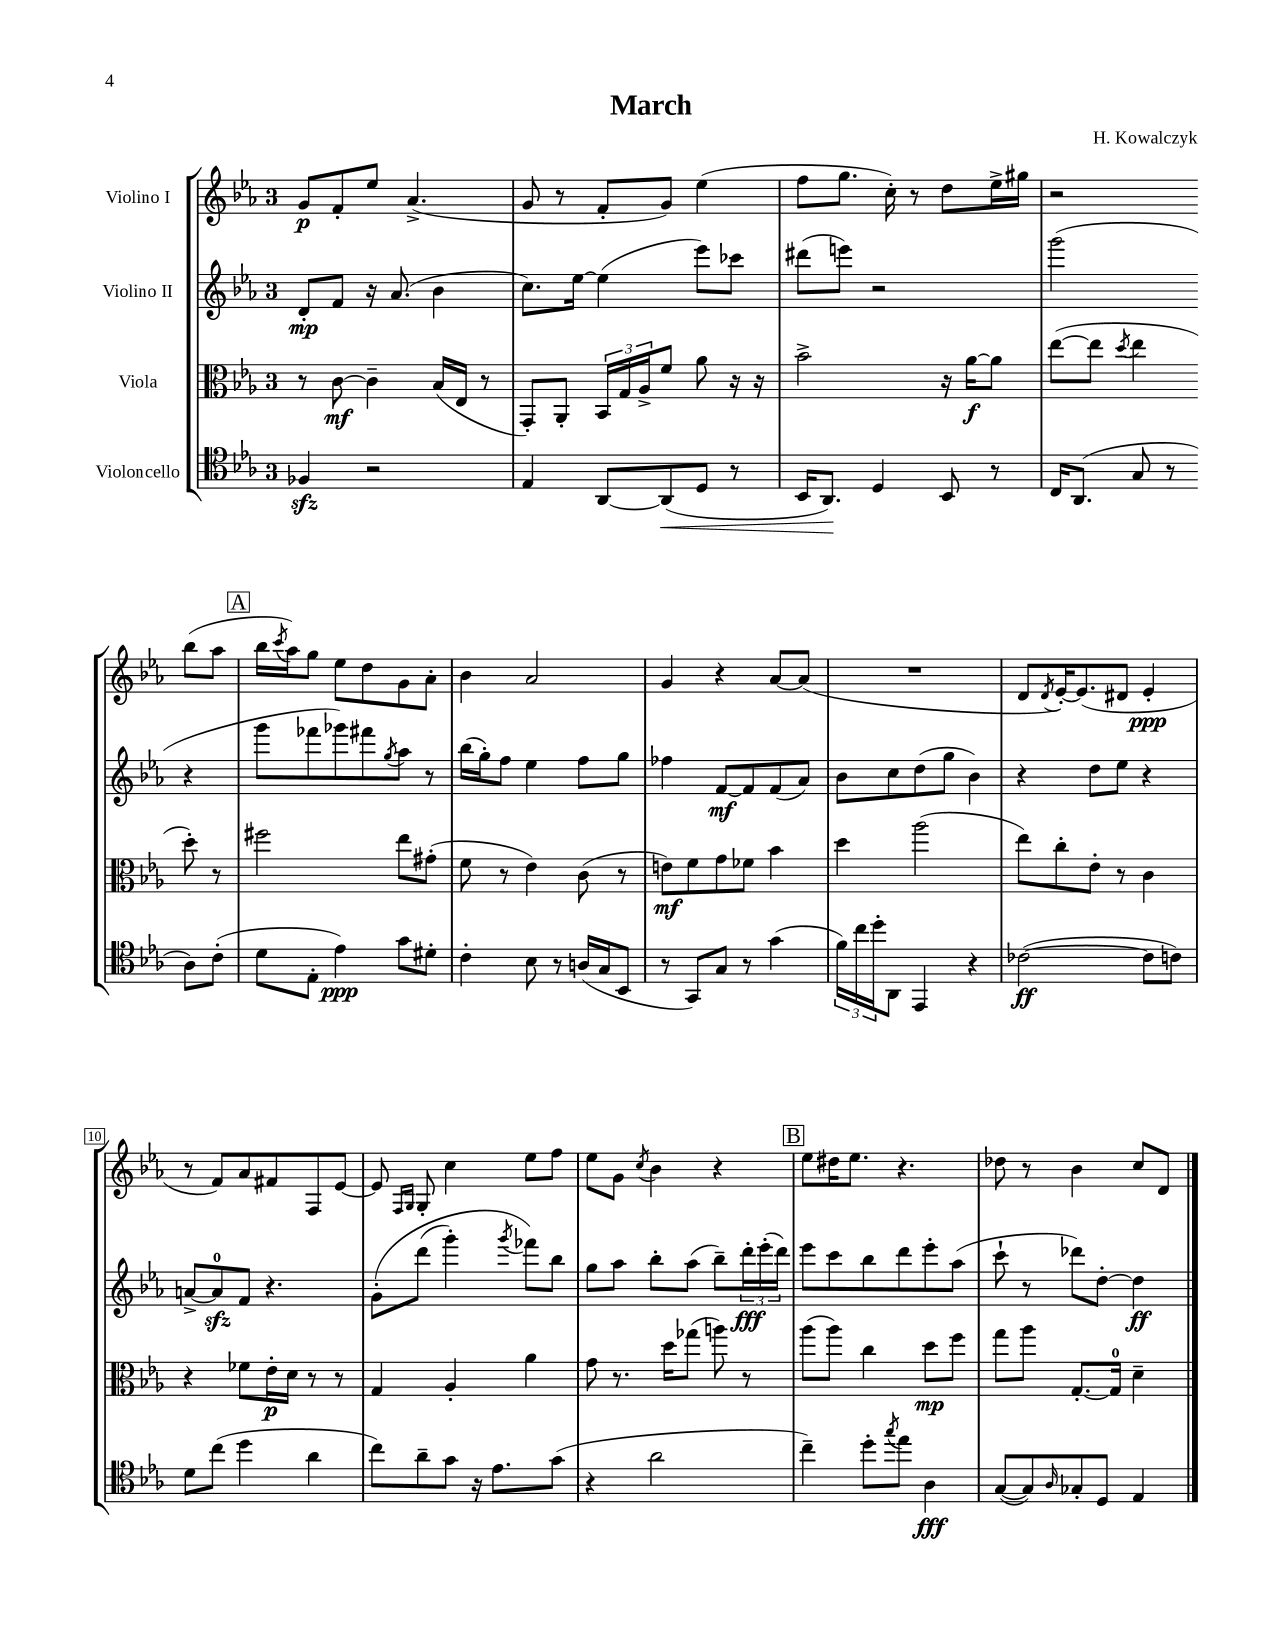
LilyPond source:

\header { title = "March" composer = "H. Kowalczyk" }
<<
\new StaffGroup <<
\new Staff = "s0" \with { instrumentName = "Violino I" } {
    \clef treble \key ees \major \once \override Staff.TimeSignature.style = #'single-digit \time 3/4
    g'8\p f'8-. ees''8 aes'4.->( |
    g'8 r8 f'8-. g'8) ees''4( |
    f''8 g''8. c''16-.) r8 d''8 ees''16-> gis''16 |
    r2 bes''8( aes''8 |
    \mark \markup { \box "A" } bes''16 \acciaccatura { c'''8 } aes''16) g''8 ees''8 d''8 g'8 aes'8-. |
    bes'4 aes'2 |
    g'4 r4 aes'8~ aes'8( |
    R2. |
    d'8 \acciaccatura { d'8 } ees'16~-.) ees'8.( dis'8 ees'4-.\ppp |
    r8 f'8) aes'8 fis'8 f8 ees'8~ |
    ees'8 \grace { f16 g16 } g8-. c''4 ees''8 f''8 |
    ees''8 g'8 \acciaccatura { c''8 } bes'4 r4 |
    \mark \markup { \box "B" } ees''8 dis''16 ees''8. r4. |
    des''8 r8 bes'4 c''8 d'8 \bar "|." |
}
\new Staff = "s1" \with { instrumentName = "Violino II" } {
    \clef treble \key ees \major \once \override Staff.TimeSignature.style = #'single-digit \time 3/4
    d'8-.\mp f'8 r16 aes'8.( bes'4 |
    c''8.) ees''16~ ees''4( ees'''8) ces'''8 |
    dis'''8( e'''8) r2 |
    g'''2( r4 |
    \mark \markup { \box "A" } g'''8 fes'''8 ges'''8) fis'''8 \acciaccatura { g''8 } aes''8 r8 |
    bes''16( g''16-.) f''8 ees''4 f''8 g''8 |
    fes''4 f'8~\mf f'8 f'8( aes'8) |
    bes'8 c''8 d''8( g''8 bes'4) |
    r4 d''8 ees''8 r4 |
    a'8~-> a'8-0\sfz f'8 r4. |
    g'8-.\( d'''8( g'''4-.) \acciaccatura { g'''8 } fes'''8\) bes''8 |
    g''8 aes''8 bes''8-. aes''8( bes''8--) \tuplet 3/2 { d'''16-.\fff ees'''16-.( d'''16) } |
    \mark \markup { \box "B" } ees'''8 c'''8 bes''8 d'''8 ees'''8-. aes''8( |
    c'''8-! r8 des'''8) d''8~-. d''4\ff \bar "|." |
}
\new Staff = "s2" \with { instrumentName = "Viola" } {
    \clef alto \key ees \major \once \override Staff.TimeSignature.style = #'single-digit \time 3/4
    r8 c'8~\mf c'4-- bes16( ees16 r8 |
    g,8-.) aes,8-. \tuplet 3/2 { bes,16 g16 aes16-> } f'8 aes'8 r16 r16 |
    bes'2-> r16 aes'16~\f aes'8 |
    ees''8~( ees''8 \acciaccatura { d''8 } ees''4 d''8-.) r8 |
    \mark \markup { \box "A" } fis''2 ees''8 gis'8-.( |
    f'8 r8 ees'4) c'8( r8 |
    e'8\mf) f'8 g'8 fes'8 bes'4 |
    d''4 aes''2( |
    ees''8) c''8-. ees'8-. r8 c'4 |
    r4 fes'8 ees'16-.\p d'16 r8 r8 |
    g4 aes4-. aes'4 |
    g'8 r8. d''16 ges''8( a''8) r8 |
    \mark \markup { \box "B" } aes''8( aes''8) c''4 d''8\mp f''8 |
    g''8 aes''8 g8.~-. g16-0 d'4-- \bar "|." |
}
\new Staff = "s3" \with { instrumentName = "Violoncello" } {
    \clef tenor \key ees \major \once \override Staff.TimeSignature.style = #'single-digit \time 3/4
    fes4\sfz r2 |
    ees4 aes,8~ aes,8\<( d8 r8 |
    bes,16 aes,8.\!) d4 bes,8 r8 |
    c16 aes,8.( g8 r8 aes8) c'8-.( |
    \mark \markup { \box "A" } d'8 ees8-. ees'4\ppp) g'8 dis'8-. |
    c'4-. bes8 r8 a16( g16 bes,8 |
    r8 g,8) g8 r8 g'4( |
    \tuplet 3/2 { f'16) c''16 d''16-. } aes,8 ees,4 r4 |
    ces'2~\ff( ces'8 c'8) |
    d'8 c''8( d''4 aes'4 |
    c''8) aes'8-- g'8 r16 ees'8. g'8( |
    r4 aes'2 |
    \mark \markup { \box "B" } c''4--) d''8-. \acciaccatura { g''8 } ees''8 aes4\fff |
    g8~( g8) \grace { aes16 } ges8-. d8 ees4 \bar "|." |
}
>>
>>
\layout { \context { \Score \override BarNumber.stencil = #(make-stencil-boxer 0.1 0.3 ly:text-interface::print) } }
